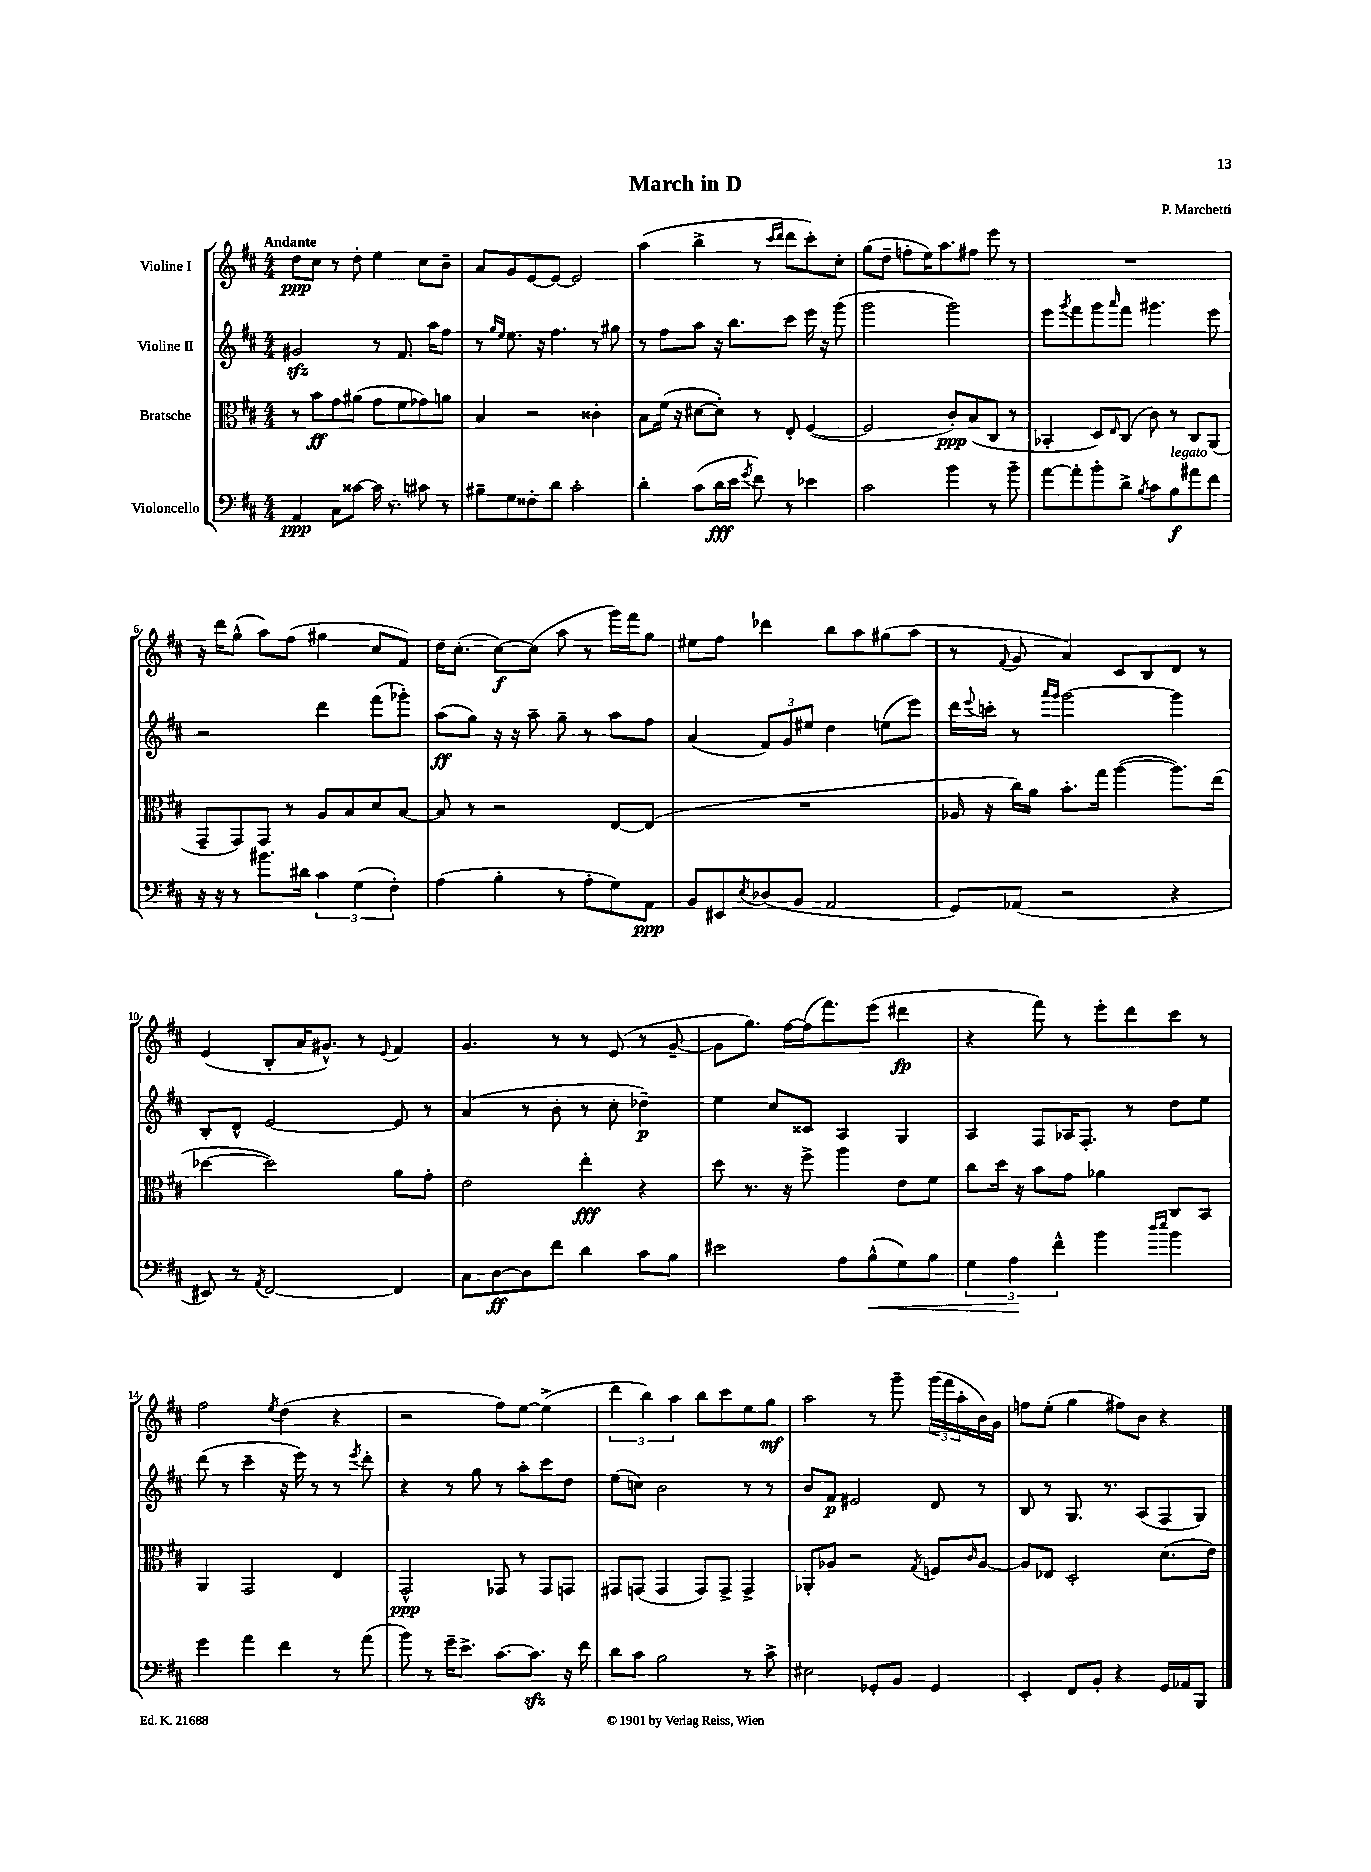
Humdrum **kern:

**kern	**kern	**kern	**kern
*staff4	*staff3	*staff2	*staff1
*clefF4	*clefC3	*clefG2	*clefG2
*k[f#c#]	*k[f#c#]	*k[f#c#]	*k[f#c#]
*M4/4	*M4/4	*M4/4	*M4/4
4AA/	8r	2g#/	8dd\L
.	8b\L	.	8cc#\J
8C#\L	8g\	.	8r
[8c##\J	(8a#\J	.	8dd'\
16c##\]	8g\L	8r	4ee\
8.r	.	.	.
.	8f#\	8.f#/	.
8c#\	8g-\)	.	8cc#\L
.	.	16aa\LK	.
8r	8a\J	8ff#\J	8b~\J
=	=	=	=
8B#~\L	4B/	8r	8a/L
.	.	16qqgg/LL	.
.	.	16qqee/JJ	.
8G\	.	8.ee\	8g/
8F##'\	2r	.	[8e/
.	.	16r	.
8d\J	.	4.ff#\	8e/_J
2c#'\	.	.	2e/]
.	4c##'\	8r	.
.	.	8gg#\	.
=	=	=	=
4d'\	8B\L	8r	(4aa\
.	(16f#\Jk	8ff#\L	.
.	16r	.	.
(8c#\L	[8d#\L	8aa\J	4bb^\
16d\L	8d#'\]J)	16r	.
16e\JJ	.	8.bb\L	.
8qg/	.	.	.
8f#\)	8r	.	8r
.	.	.	16qqccc#/LL
.	.	.	16qqddd/JJ
8r	8E'/	8ccc#\J	8ddd\L
4e-\	([4F#/	16eee\	8ccc#'\)
.	.	16r	.
.	.	(8ggg\	8cc#'\J
=	=	=	=
2c#\	2F#/]	2ggg\	(8gg\L
.	.	.	8dd~\J
.	.	.	8ff'\L
.	.	.	16ee\K)
.	.	.	8.aa\
4b\	8c#'/L)	2ggg\)	.
.	(8B/	.	8ff#\J
8r	8C#/J	.	8eee\
8b~\	8r	.	8r
=	=	=	=
[8a\L	4BB-'/	8eee\L	1r
.	.	8qggg/	.
8a'\]	.	8fff#\	.
8b'\	8D/L)	8ggg\	.
.	16qqE/	16qqaaa/	.
8d^\J	(8C#/J	8fff#\J	.
8qB/	.	.	.
8c#\L	8c#\)	4.ggg#\	.
8B\	8r	.	.
8a#\	8C#/L	.	.
8f#\J	(8AA/J	8eee\	.
=	=	=	=
16r	8GG~/L	2r	16r
16r	.	.	16ddd\LK
8r	8GG/)	.	(8gg^^\J
8.b#\L	8GG/J	.	8aa\L)
.	8r	.	(8ff#\J
16d#\Jk	.	.	.
6c#\	8A/L	4ddd\	4gg#\
.	8B/	.	.
(6G\	.	.	.
.	8d/	(8fff#\L	8cc#/L
6F#'\)	.	.	.
.	[8B/J	8ggg-'\J)	8f#/J)
=	=	=	=
(4A\	8B/]	(8aa\L	16dd\LK
.	.	.	(8.cc#'\J
.	8r	8gg\J)	.
4B'\	2r	16r	[8cc#\L)
.	.	16r	.
.	.	8aa~\	(8cc#\]J
8r	.	8gg~\	8aa\
8A'\L	.	8r	8r
8G\)	[8E/L	8aa\L	16ggg\LL)
.	.	.	16fff#\J
8AA\J	(8E/]J	8ff#\J	8gg\J
=	=	=	=
8BB/L	1r	(4a/	8ee#\L
8EE#/	.	.	8ff#\J
8qE/	.	.	.
(8D-/	.	12f#/L)	4ddd-\
.	.	12g/	.
8BB/J	.	.	.
.	.	12ee#/J	.
2AA/	.	4dd\	8bb\L
.	.	.	8aa\
.	.	(8ee\L	(8gg#\
.	.	8eee\J)	8aa\J
=	=	=	=
8GG/L)	16A-/	16ddd\LL	8r
.	.	8qqeee/	.
.	16r	16ccc'\JJ	.
.	.	.	8qqf#/
(8AA-/J	16cc#\LL)	8r	8g/
.	16a\JJ	.	.
.	.	16qqaaa/LL	.
.	.	16qqggg/JJ	.
2r	8.b'\L	[2ggg\	4a/)
.	16gg\Jk	.	.
.	([4aa\	.	8c#/L
.	.	.	8B/
4r	8.aa\]L)	4ggg\]	8d/J
.	.	.	8r
.	(16ee\Jk	.	.
=	=	=	=
8EE#/)	[4dd-\	8B'/L	(4e/
8r	.	8d^^/J	.
8qAA/	.	.	.
[2FF#/	2dd-\])	[2e/	8B'/L
.	.	.	16a/K
.	.	.	8.g#^^/J)
.	.	.	8r
.	.	.	8qqe/
4FF#/]	8a\L	8e/]	4f#/
.	8g'\J	8r	.
=	=	=	=
8C#\L	2e\	(4a/	4.g/
[8D\	.	.	.
8D\]	.	8r	.
8f#\J	.	8b'\	8r
4d\	4ee'\	8r	8r
.	.	8cc#'\	(8e/
8c#\L	4r	4dd-~\)	8r
8B\J	.	.	[8g~/
=	=	=	=
2e#\	8dd\	4ee\	8g\]L
.	8.r	.	8.gg\J)
.	.	8cc#/L	.
.	16r	.	[16ff#\LL
.	8ff#^\	8c##/J	(16ff#\]J
.	.	.	8.fff#\)
8A\L	4aa\	4A/	.
(8B^^\	.	.	(8eee\J
8G\)	8e\L	4G/	4ddd#\
8B\J	8f#\J	.	.
=	=	=	=
6G\	8cc#\L	4A/	4r
.	16dd\Jk	.	.
6A\	.	.	.
.	16r	.	.
.	8b\L	8F#/L	8fff#\)
6f#^^\	.	.	.
.	8g\J	16A-/K	8r
.	.	8.F#'/J	.
4b\	4a-\	.	8eee'\L
.	.	8r	8ddd\
16qqdd/LL	.	.	.
16qqee/JJ	.	.	.
4b\	8C#/L	8dd\L	8ccc#\J
.	8BB/J	8ee\J	8r
=	=	=	=
4g\	4AA/	(8ddd\	2ff#\
.	.	8r	.
4a\	2GG/	4ccc#~\	.
.	.	.	8qee/
4f#\	.	16r	(4dd\
.	.	16eee\)	.
.	.	8r	.
8r	4E/	8r	4r
.	.	8qeee/	.
(8a\	.	8ddd'\	.
=	=	=	=
8b\)	2GG^^/	4r	2r
8r	.	.	.
16g~\LK	.	8r	.
8.e^\J	.	.	.
.	.	8gg\	.
[8.c#\L	8GG-/	8r	8ff#\L)
.	8r	8aa'\L	[8ee\J
8.c#\]J	.	.	.
.	8GG-/L	8ccc#\	(4ee^\]
16r	8GG/J	8dd\J	.
16f#\	.	.	.
=	=	=	=
8d\L	8GG#/L	(8ee\L	6ddd\
8c#\J	(8GG/J	8cc\J)	.
.	.	.	6bb\)
2B\	4GG/	2b\	.
.	.	.	6aa\
.	8GG/L)	.	8bb\L
.	8GG^/J	.	8ccc#\
8r	4GG^/	8r	8ee\
8c#^\	.	8r	8gg\J
=	=	=	=
2E#\	8AA-'/L	8b/L	2aa\
.	8A-/J	8f#/J	.
.	2r	2e#/	.
8GG-'/L	.	.	8r
8BB/J	.	.	8ggg~\
.	8qG/	.	.
4GG-/	8F/L	8d/	(24ggg\LL
.	.	.	24fff#\
.	.	.	24aa'\
.	16qqc#/	.	.
.	[8A-/J	8r	16b\)
.	.	.	16g\JJ
=	=	=	=
4EE'/	8A-/]L	8B/	8ff\L
.	8E-/J	8r	(8ee'\J
8FF#/L	2D'/	8.G/	4gg\
8BB'/J	.	.	.
.	.	8.r	.
4r	.	.	8ff#\L)
.	.	(8A/L	8b\J
16GG/LL	(8.d\L	8F#/	4r
16AA-/J	.	.	.
8BBB/J	.	8G/J)	.
.	16e\Jk)	.	.
==	==	==	==
*-	*-	*-	*-
